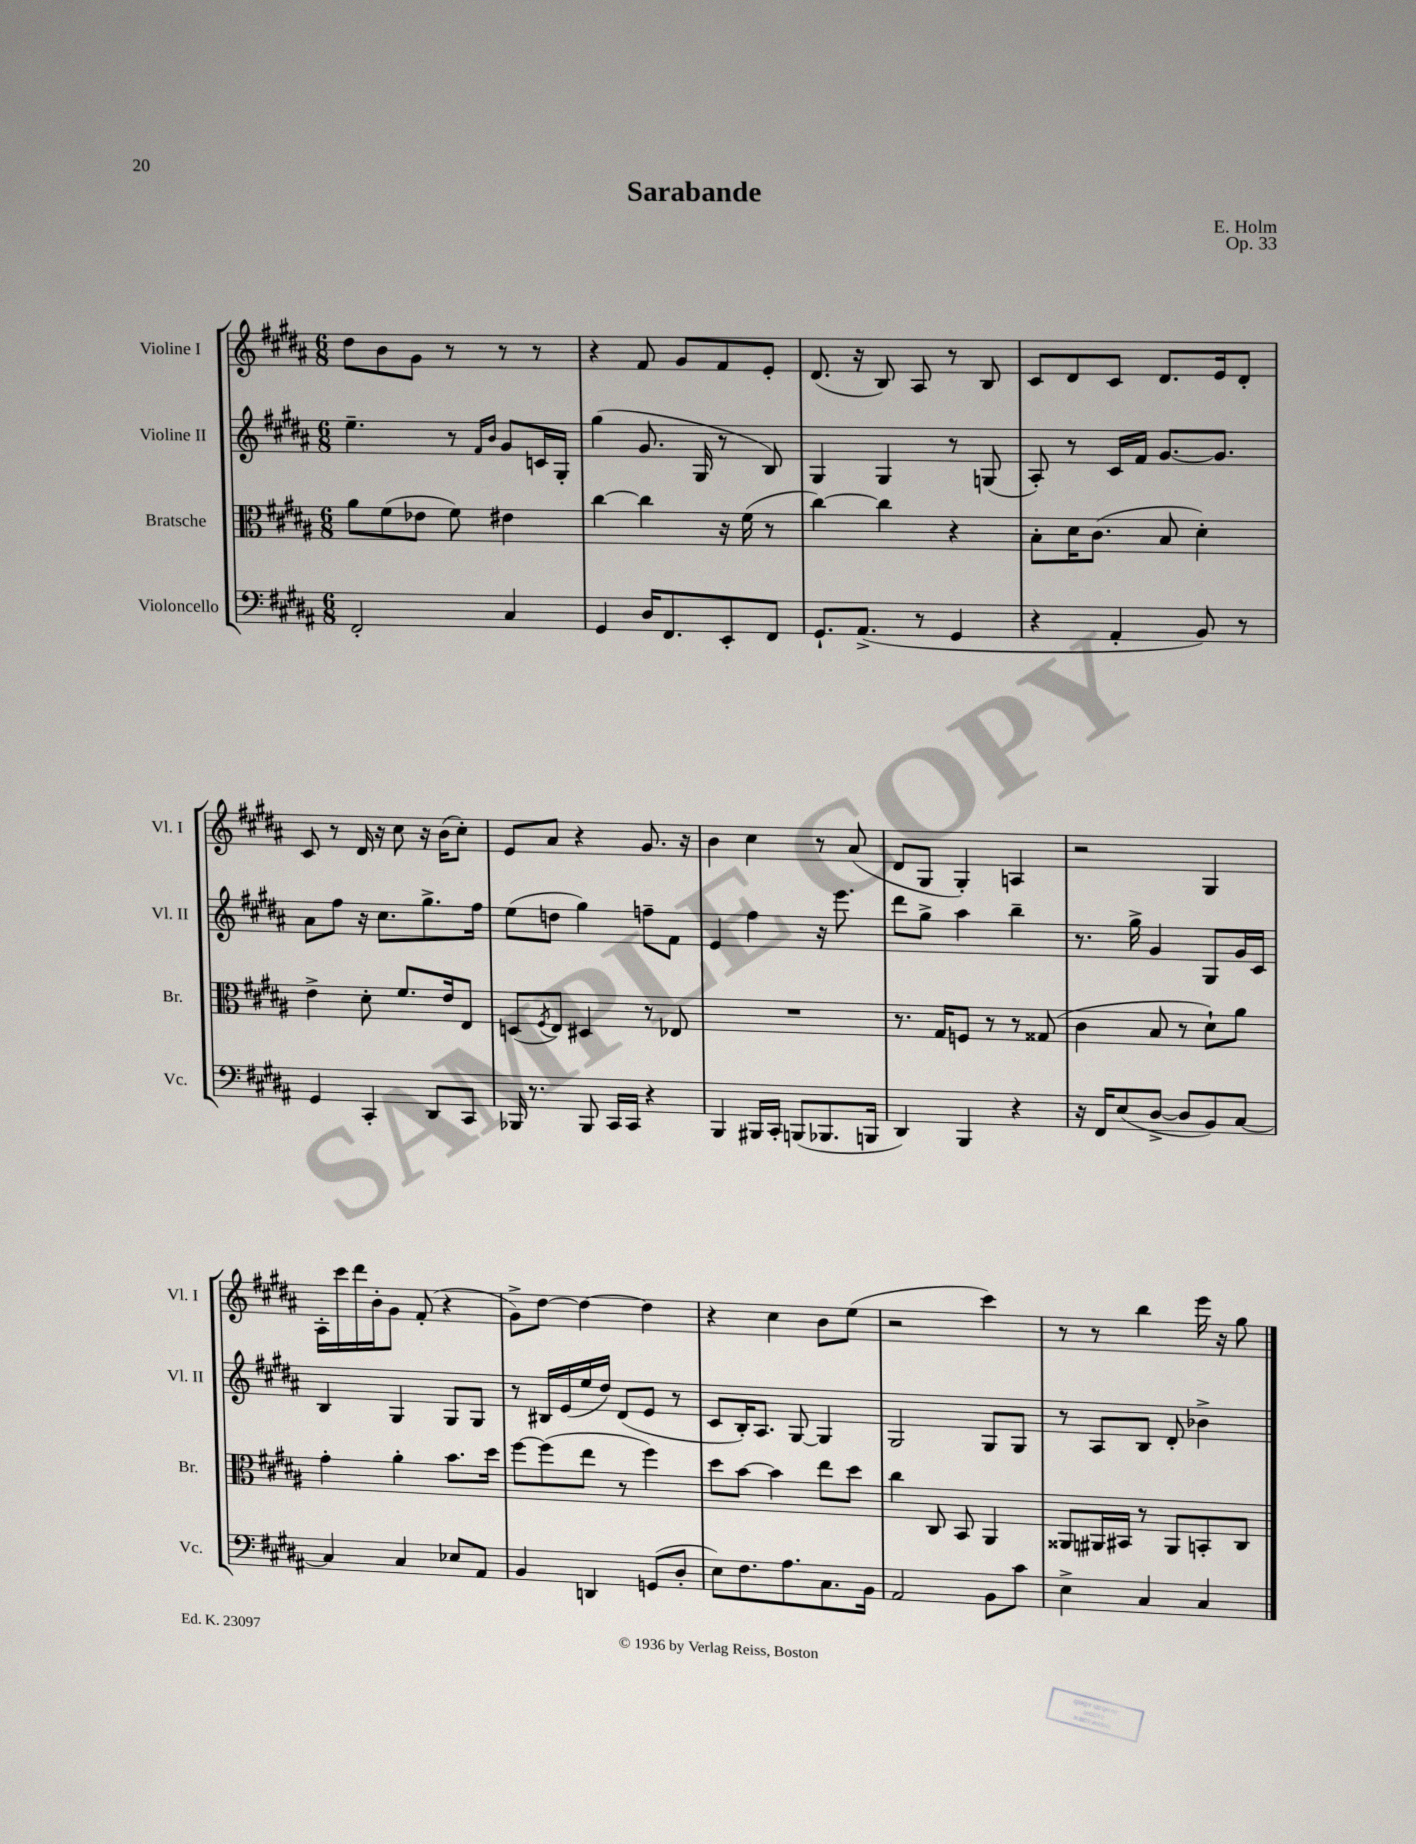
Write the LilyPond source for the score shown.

\header { title = "Sarabande" composer = "E. Holm" opus = "Op. 33" }
<<
\new StaffGroup <<
\new Staff = "s0" \with { instrumentName = "Violine I" shortInstrumentName = "Vl. I" } {
    \clef treble \key b \major \numericTimeSignature \time 6/8
    dis''8 b'8 gis'8 r8 r8 r8 |
    r4 fis'8 gis'8 fis'8 e'8-. |
    dis'8.( r16 b8) ais8 r8 b8 |
    cis'8 dis'8 cis'8 dis'8. e'16 dis'8-. |
    cis'8 r8 dis'16 r16 cis''8 r16 b'16( cis''8-.) |
    e'8 ais'8 r4 gis'8. r16 |
    b'4 cis''4 r8 ais'8( |
    dis'8 gis8 gis4-.) a4 |
    r2 gis4 |
    ais16-. cis'''16 dis'''16 b'16-. gis'8 fis'8-.( r4 |
    gis'8->) dis''8~ dis''4~ dis''4 |
    r4 cis''4 b'8 e''8( |
    r2 cis'''4) |
    r8 r8 b''4 e'''16 r16 gis''8 \bar "|." |
}
\new Staff = "s1" \with { instrumentName = "Violine II" shortInstrumentName = "Vl. II" } {
    \clef treble \key b \major \numericTimeSignature \time 6/8
    e''4.-- r8 \grace { fis'16 b'16 } gis'8 c'16 gis16-. |
    gis''4( gis'8. gis16 r8 b8) |
    gis4 gis4 r8 g8( |
    ais8-.) r8 cis'16 fis'16 gis'8.~ gis'8. |
    ais'8 fis''8 r16 cis''8. gis''8.-> fis''16 |
    e''8( d''8 gis''4) f''8-- fis'8 |
    e'4 fis''4 r16 e'''8. |
    dis'''8 gis''8-> ais''4 b''4-- |
    r8. gis''16-> gis'4 gis8 gis'16 cis'16 |
    b4 gis4 gis8 gis8 |
    r8 bis16 e'16( e''16 dis''16) dis'8( e'8 r8 |
    cis'8 b16-.) ais8. gis8~ gis4 |
    gis2 gis8 gis8 |
    r8 ais8 b8 dis'8-. bes'4-> \bar "|." |
}
\new Staff = "s2" \with { instrumentName = "Bratsche" shortInstrumentName = "Br." } {
    \clef alto \key b \major \numericTimeSignature \time 6/8
    ais'8 fis'8( ees'8 fis'8) eis'4 |
    cis''4~ cis''4 r16 fis'16( r8 |
    cis''4~) cis''4 r4 |
    b8-. dis'16 cis'8.( b8 dis'4-.) |
    e'4-> dis'8-. fis'8. e'16 e8 |
    d8( \acciaccatura { fis8 } e8) dis4 r8 ees8 |
    R2. |
    r8. gis16 f8 r8 r8 gisis8( |
    cis'4 b8 r8 dis'8-!) ais'8 |
    gis'4-. ais'4-. b'8. dis''16 |
    fis''8~ fis''8( e''8 r8 fis''4) |
    dis''8 b'8~ b'4 e''8 dis''8 |
    cis''4 cis8 b,8 ais,4 |
    aisis,8 ais,16 bis,16 r8 ais,8 b,8-. cis8 \bar "|." |
}
\new Staff = "s3" \with { instrumentName = "Violoncello" shortInstrumentName = "Vc." } {
    \clef bass \key b \major \numericTimeSignature \time 6/8
    fis,2-. cis4 |
    gis,4 dis16 fis,8. e,8-. fis,8 |
    gis,8.-! ais,8.->( r8 gis,4 |
    r4 ais,4-. b,8) r8 |
    gis,4 cis,4-. dis,8 cis,8 |
    bes,,16 r8. bes,,8 cis,16 cis,16 r4 |
    b,,4 bis,,16 cis,16-. b,,8( bes,,8. b,,16 |
    dis,4) b,,4 r4 |
    r16 fis,16 e8( dis8~-> dis8 b,8) cis8~ |
    cis4 cis4 ees8 ais,8 |
    b,4 d,4 g,8( dis8-. |
    e8) fis8. ais8. cis8. b,16 |
    ais,2 b,8 cis'8 |
    e4-> cis4 cis4 \bar "|." |
}
>>
>>
\layout { \context { \Score \remove "Bar_number_engraver" } }
